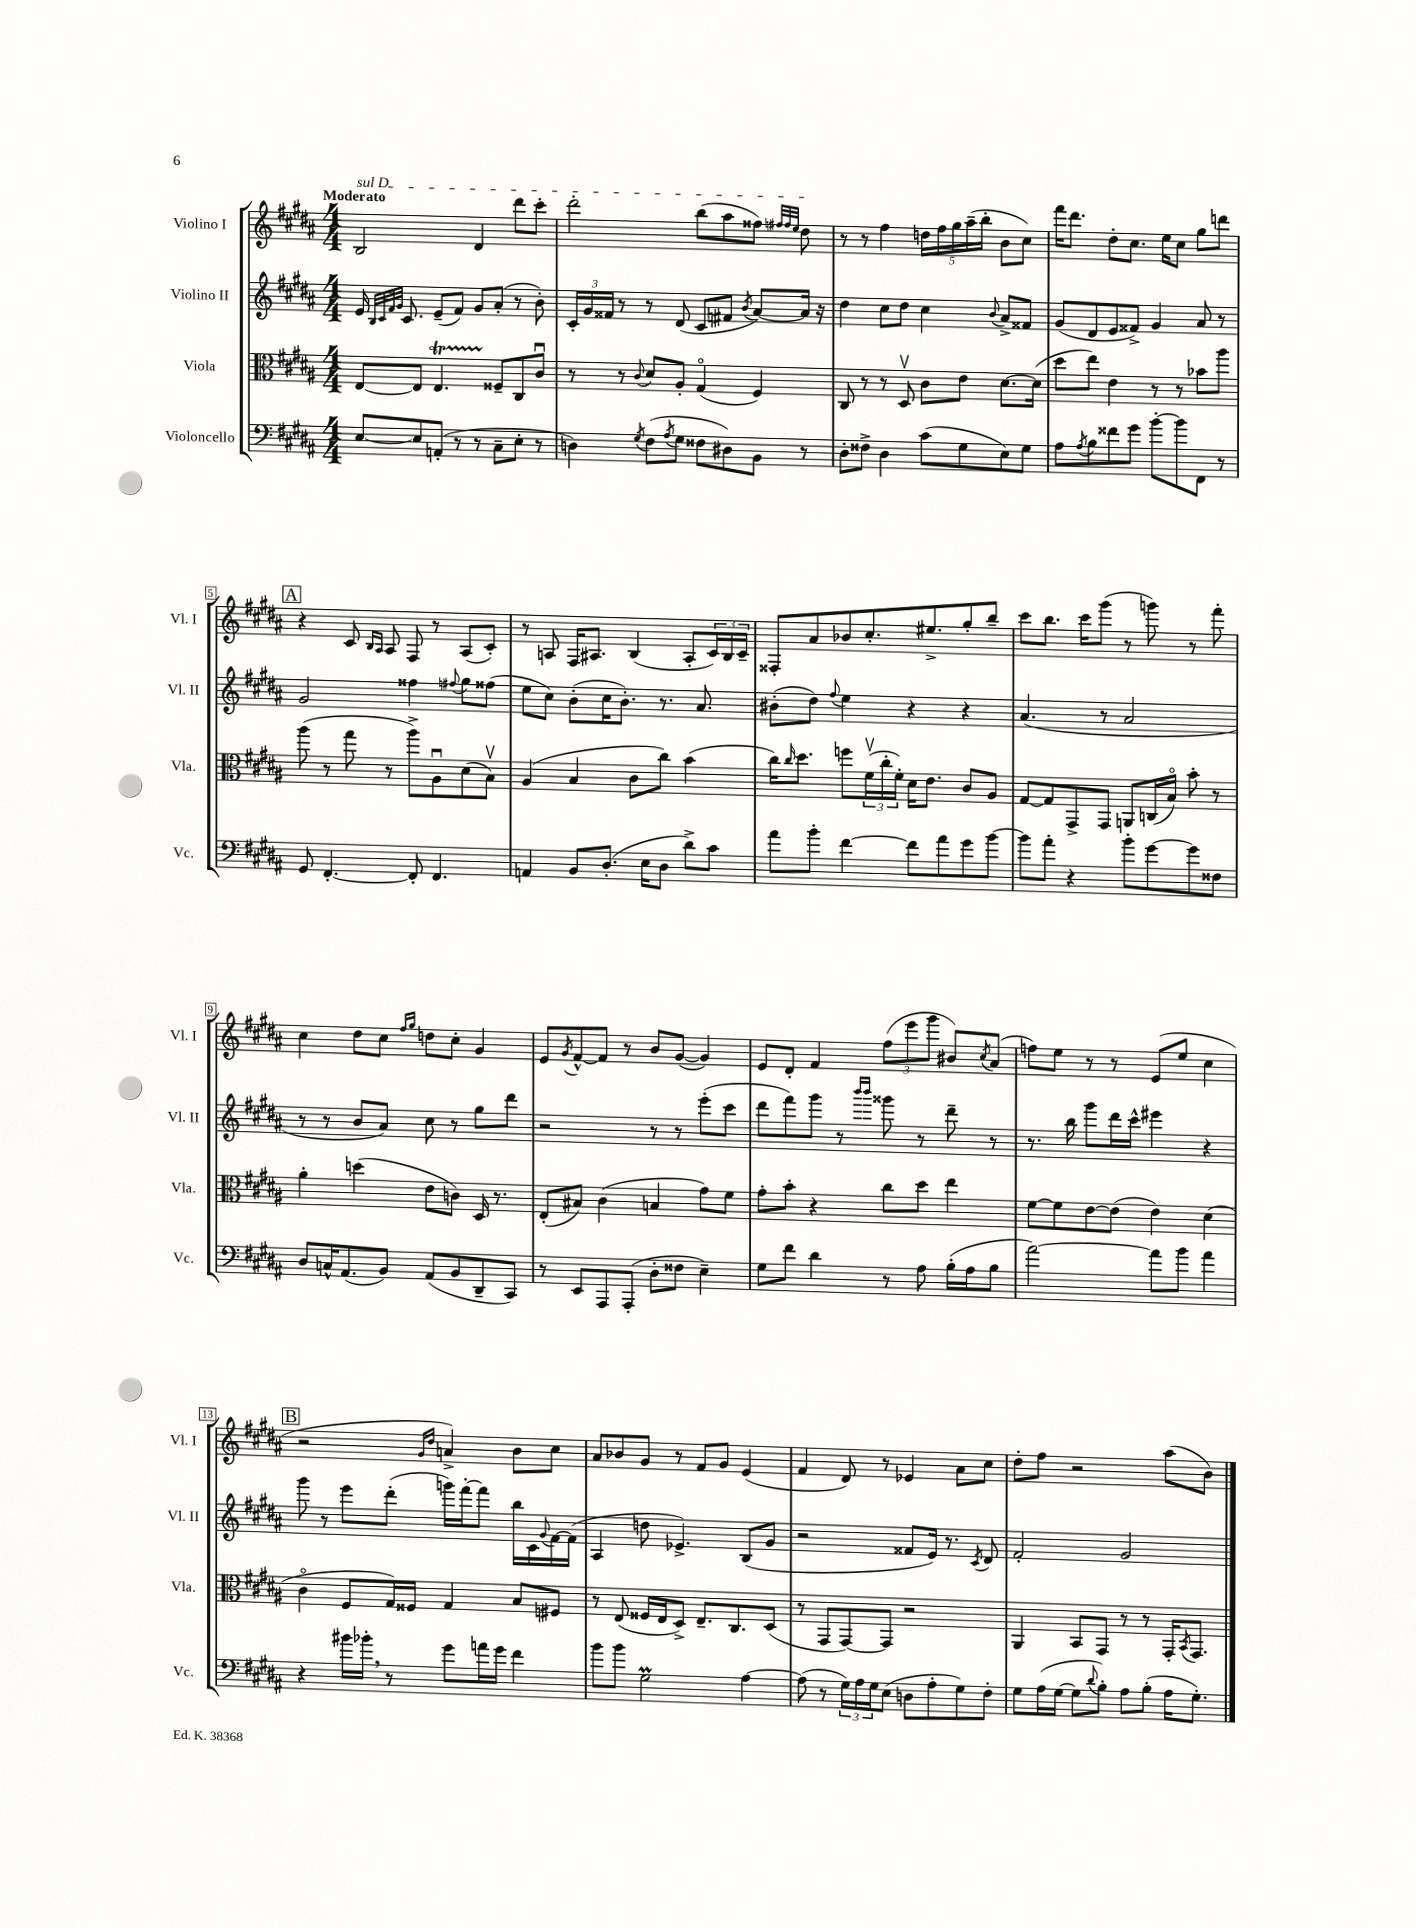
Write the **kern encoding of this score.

**kern	**kern	**kern	**kern
*part4	*part3	*part2	*part1
*staff4	*staff3	*staff2	*staff1
*I"Violoncello	*I"Viola	*I"Violino II	*I"Violino I
*I'Vc.	*I'Vla.	*I'Vl. II	*I'Vl. I
*clefF4	*clefC3	*clefG2	*clefG2
*k[f#c#g#d#a#]	*k[f#c#g#d#a#]	*k[f#c#g#d#a#]	*k[f#c#g#d#a#]
*M4/4	*M4/4	*M4/4	*M4/4
=1	=1	=1	=1
!	!	!	!LO:TX:a:B:t=Moderato
!	!	!	!LO:TX:a:i:t=sul D
[8E/L	[8E/L	16e/	2B/
.	.	32qqB/LLL	.
.	.	32qqc#/	.
.	.	32qqf#/	.
.	.	32qqg#/JJJ	.
.	.	8.c#/	.
8E/]	8E/J]	.	.
(8AAn'/J	4.ET/	(8e~/L	.
8r	.	8f#/J)	.
8r	.	8g#/L	4d#/
8C#~\L	8F##X~/L	(8a#'/J	.
8E'\J	8C#/	8r	8ddd#\L
8r	8c#u/J	8b'\)	8ccc#'\J
=2	=2	=2	=2
4Dn\)	8r	24c#'/LL	2ddd#'\
.	.	24g#/	.
.	.	24f##X/JJ	.
.	8r	8r	.
8qG#/	8qqc#/	.	.
(8F#\L	8d#/L	8r	.
8qA#/	.	.	.
8G#\J	8A#'/J	(8d#/	.
8F##X\L	(4G#/	8c#/L	(8bb\L
8D#X\)	.	8f#X/J	8aa#\
.	.	8qb/	.
8BB\J	4F#/)	[8a#/L)	8ff##X\J)
.	.	.	32qqff#X/LLL
.	.	.	32qqff#/
.	.	.	32qqee/JJJ
8r	.	16a#/Jk]	8dd#\
.	.	16r	.
=3	=3	=3	=3
8D#'\L	8C#/	4dd#\	8r
8F##X^\J	8r	.	8r
4D#\	8r	8cc#\L	4ff#\
.	8D#v/	8dd#\J	.
(8c#\L	8c#\L	4cc#\	20ddn\LL
.	.	.	20ff#\
.	.	.	20gg#\
8G#\	8e\J	.	.
.	.	.	(20aa#~\
.	.	.	20bb'\JJ
.	.	8qqb/	.
8E\)	[8.d#\L	8a#^/L	8b\L
8G#\J	.	8f##X/J	8cc#\J)
.	(16d#\Jk]	.	.
=4	=4	=4	=4
8A#\L	8dd#\L	(8g#/L	16fff#\KL
.	.	.	8.ddd#\J
8qA#/	.	.	.
8B\	8ee\J)	8d#/	.
8f##X\	4e\	8e/	8dd#'\L
8g#\J	.	8f##X^/J)	8.cc#\J
[8b'\L	8r	4g#/	.
.	.	.	16ee\KL
8b\]	8r	.	8cc#\J
8FF#\J	8b-X\L	8a#/	8gg#\L
8r	8aa#\J	8r	8dddn\J
!!LO:LB:g=z
!!LO:REH:place=s1:t=A
=5	=5	=5	=5
8GG#/	(8aa#\	2g#/	4r
[4.FF#'/	8r	.	.
.	8gg#\	.	8c#/
.	.	.	16qqB/LL
.	.	.	16qqA#/JJ
.	8r	.	8A#/
8FF#'/]	8aa#^\L)	4ff##X\	8F#/
4.FF#/	8A#u\	.	8r
.	.	8qqff#X/	.
.	(8d#\	8gg#\L	(8A#/L
.	8Bv\J)	(8ff##X\J	8c#'/J)
=6	=6	=6	=6
4AAn/	(4A#/	8ee\L	8r
.	.	8cc#\J)	8An/
8BB/L	4B/	(8b'\L	16F#/KL
.	.	.	8.A#X/J
(8.D#'/J	.	16cc#\K	.
.	.	8.b'\J)	.
.	8c#\L	.	(4B/
16E\KL	.	.	.
8D#\J	8cc#\J)	8.r	.
8d#^\L)	(4b\	.	8A#'/L
.	.	8.a#/	.
8c#\J	.	.	24c#/L)
.	.	.	24B/
.	.	.	24c#~/JJ
=7	=7	=7	=7
8a#\L	16cc#\KL)	(8b#X'\L	8F##X'/L
.	16qqcc#/	.	.
.	8.dd#\J	.	.
8b'\J	.	8dd#\J)	8a#/
.	.	8qqff#/	.
[4f#\	8ffn\L	4ee\	8b-X/
.	(24f#v\L	.	8.cc#'/
.	24cc#'\	.	.
.	24f#'\JJ)	.	.
8f#\L]	16d#\KL	4r	.
.	8.e\J	.	8.ee#X^/
8a#\	.	.	.
8g#\	8c#/L	4r	8gg#'/
[8b\J	8A#/J	.	8bb~/J
=8	=8	=8	=8
8b\L]	[8G#/L	(4.a#/	8ccc#\L
8a#'\J	8G#/]	.	8.bb\J
4r	8GG#^/	.	.
.	.	.	16ccc#\KL
.	8GG#/J	8r	(8ggg#\J
8b'\L	8AAn/L	2a#/	8r
[8g#\	(16Cn/L	.	8gggn\)
.	16B/JJ)	.	.
8g#\]	8b'\	.	8r
8F##X\J	8r	.	8fff#'\
!!LO:LB:g=z
=9	=9	=9	=9
8D#/L	4a#'\	8r	4cc#\
16Cn^^/K	.	8r	.
(8.AA#/	.	.	.
.	(4ddn\	8b/L	8dd#\L
8BB/J)	.	8a#/J)	8cc#\J
.	.	.	16qqff#/LL
.	.	.	16qqgg#/JJ
(8AA#/L	8e\L	8cc#\	8ddn\L
8BB/	8cn\J)	8r	8cc#'\J
8DD#~/	16D#/	8gg#\L	4g#/
.	8.r	.	.
8CC#/J)	.	8ddd#\J	.
=10	=10	=10	=10
8r	(8E'/L	2r	8e/L
.	.	.	8qg#/
8EE/L	8B#X/J)	.	[8f#^^/
8AAA#/	(4c#\	.	8f#/J]
(8AAA#'/J	.	.	8r
8D#'\L	4Bn/	8r	8b/L
8F##X\J	.	8r	([8g#/J
4E~\)	8g#\L)	(8eee'\L	4g#/])
.	8f#\J	8ccc#\J	.
=11	=11	=11	=11
8G#\L	8g#'\L	8ddd#\L	8e/L
8f#\J	8b'\J	8fff#\)	8d#'/J
4d#\	4r	8ggg#\J	4f#/
.	.	8r	.
.	.	16qqbbb/LL	.
.	.	16qqbbb/JJ	.
8r	8cc#\L	8ggg##X\	(12ff#\L
.	.	.	12eee\
8A#\	8dd#\J	8r	.
.	.	.	12ggg#\J
(16B'\LL	4ee\	8ddd#~\	8b#X/L)
16A#\J	.	.	.
.	.	.	8qcc#/
8B\J	.	8r	(8a#/J
=12	=12	=12	=12
[2a#\)	[8f#\L	8.r	8ffn\L)
.	8f#\]	.	8ee\J
.	.	16bb\	.
.	[8e\	8ggg#\L	8r
.	(8e\J]	16ddd#\L	8r
.	.	16ccc#^^\JJ	.
8a#\L]	4e\)	4eee#X\	(8e/L
8b\J	.	.	8ee/J
4a#\	(4d#\	4r	4cc#\
!!LO:LB:g=z
!!LO:REH:place=s1:t=B
=13	=13	=13	=13
4r	4c#\	8ggg#\	2r
.	.	8r	.
16b#X\LL	8F#/L	8eee\L	.
16b-X',\JJ	.	.	.
8r	16G#/L)	(8ddd#'\J	.
.	16F##X/JJ	.	.
.	.	.	16qqg#/LL
.	.	.	16qqdd#/JJ
8g#\L	4G#/	16gggn\LL)	4an^/)
.	.	[16fff#'\J	.
16an\L	.	8fff#\J]	.
16g#\JJ	.	.	.
4f#\	8B/L	16bb\LL	8b\L
.	.	16c#\	.
.	.	8qqg#/	.
.	8F#X/J	[16f#\	8cc#\J
.	.	(16f#\JJ]	.
=14	=14	=14	=14
8b\L	8r	4A#/	8a#/L
8b\J	(8E/	.	8b-X/
2G#M\	16F##X/LL	8ddn\	8g#/J
.	16E/J	.	.
.	8D#^/J)	4.e-X^/)	8r
.	8.E~/L	.	8f#/L
.	.	.	8g#/J
.	8.C#/	.	.
[4A#\	.	(8B/L	(4e/
.	(8D#/J	8g#/J	.
=15	=15	=15	=15
(8A#\]	8r	2r	4f#/
8r	8GG#/L	.	.
24G#\LL)	[8GG#/)	.	8d#/)
24A#\	.	.	.
24G#\J	.	.	.
(8E\J	8GG#/J]	.	8r
8Dn\L	2r	8f##X/L	4e-X/
8A#'\	.	16e/Jk)	.
.	.	8.r	.
8G#\)	.	.	8a#\L
.	.	8qc#/	.
8F#'\J	.	8d#/	8cc#\J
=16	=16	=16	=16
8G#\L	4AA#/	2f#'/	8dd#'\L
(16A#\L	.	.	8ff#\J
[16G#\JJ	.	.	.
8G#\L]	8BB/L	.	2r
8qqd#/	.	.	.
8B'\J)	8GG#/J	.	.
8A#\L	8r	2g#/	.
(8B'\J	8r	.	.
16A#\KL	16GG#'/KL	.	(8aa#\L
.	8qBB/	.	.
8.G#'\J)	8.GG#/J	.	.
.	.	.	8b\J)
==	==	==	==
*-	*-	*-	*-
